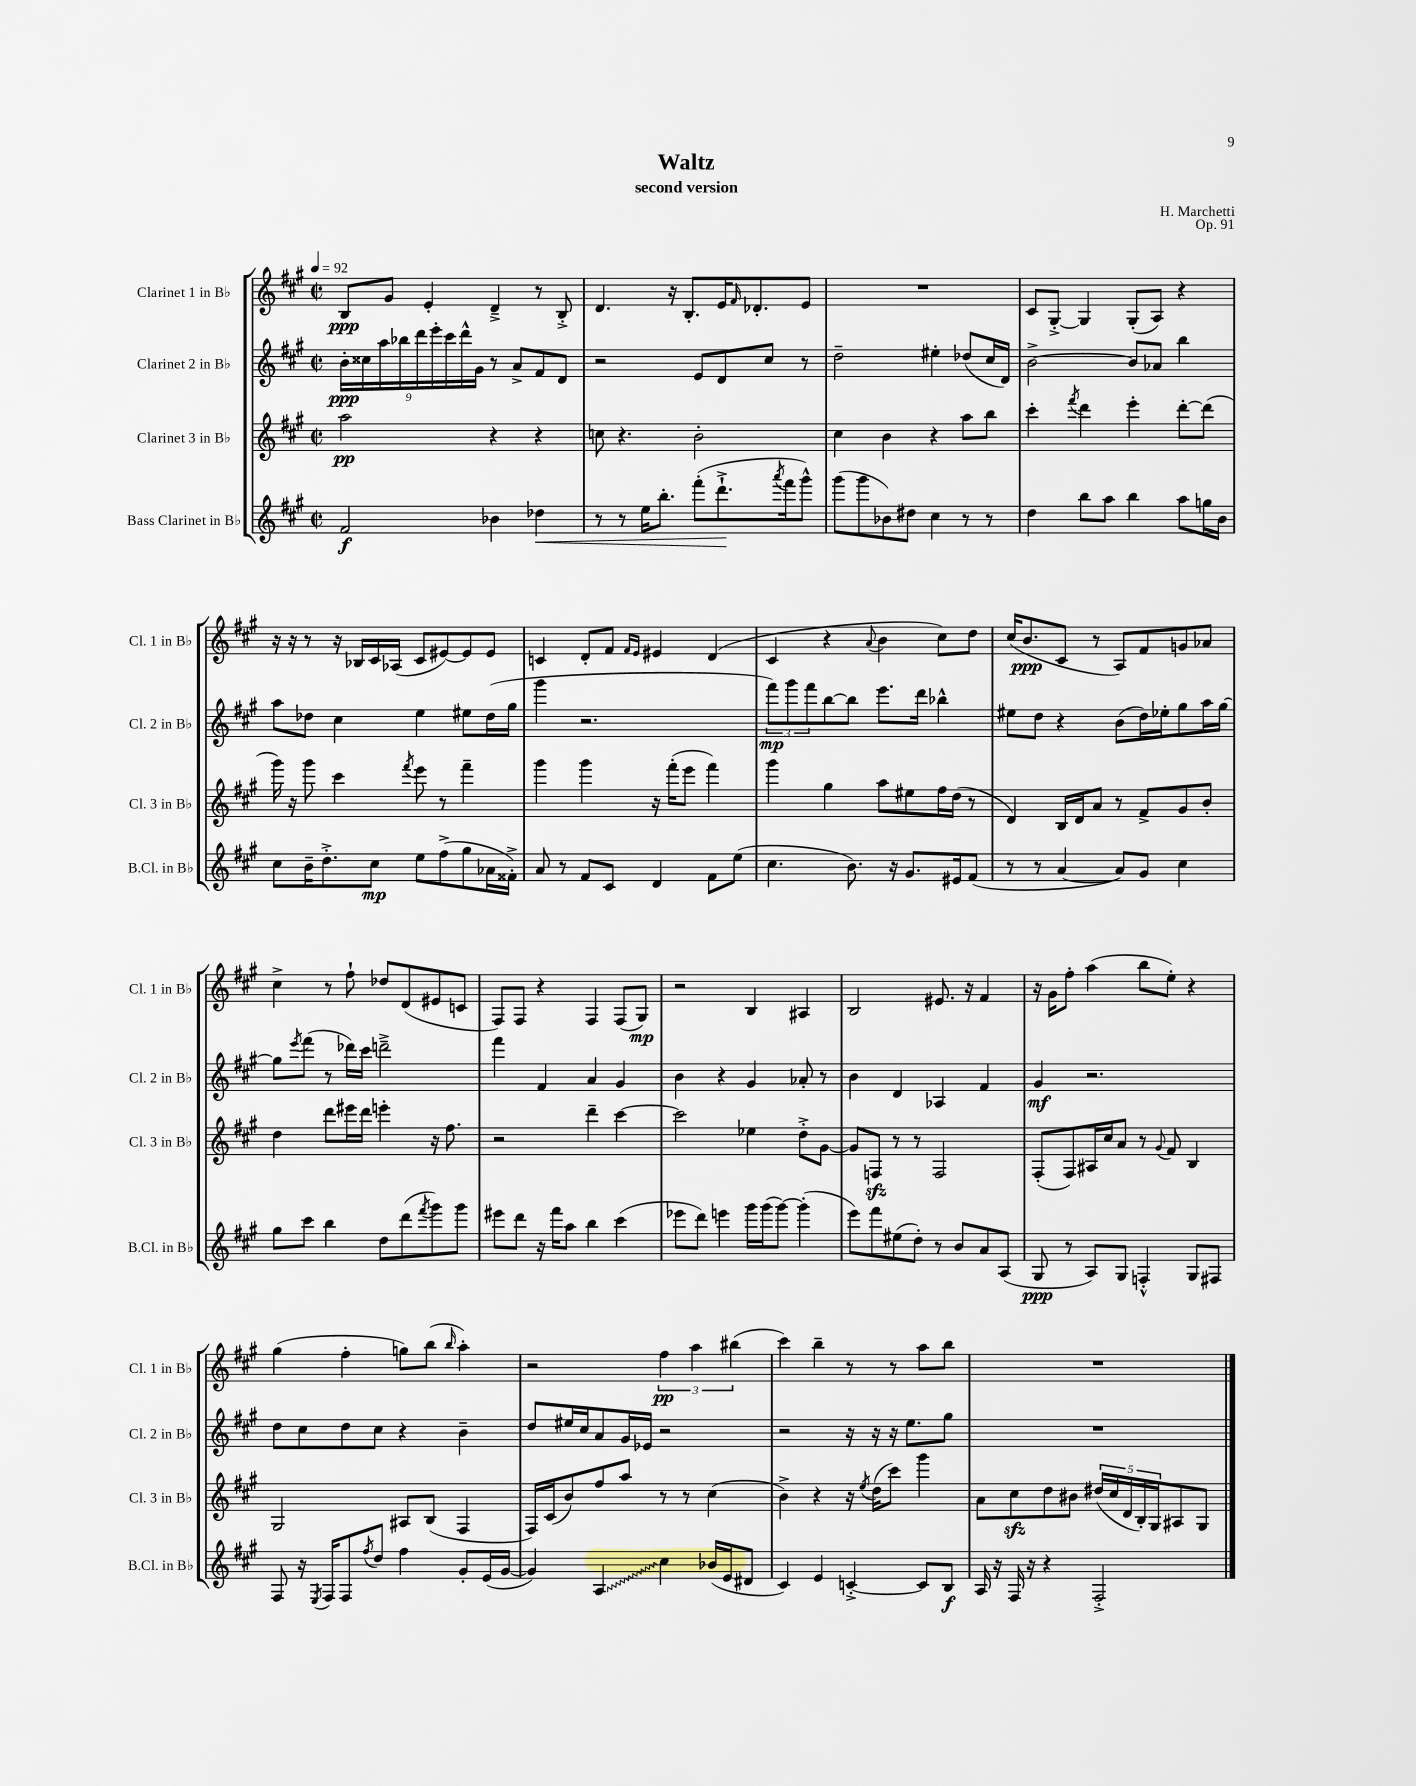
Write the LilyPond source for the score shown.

\header { title = "Waltz" composer = "H. Marchetti" subtitle = "second version" opus = "Op. 91" }
<<
\new StaffGroup <<
\new Staff = "s0" \with { instrumentName = "Clarinet 1 in Bb" shortInstrumentName = "Cl. 1 in Bb" } {
    \clef treble \key a \major \defaultTimeSignature \time 2/2 \tempo 4 = 92
    b8\ppp gis'8 e'4-. d'4---> r8 b8-.-> |
    d'4. r16 b8.-. e'16 \grace { fis'16 } des'8.-. e'8 |
    R1 |
    cis'8 gis8~-.-> gis4 gis8-.( a8) r4 |
    r16 r16 r8 r16 bes16 cis'16 aes16( cis'8 eis'8~) eis'8 eis'8 |
    c'4 d'8-. fis'8 \grace { fis'16 e'16 } eis'4 d'4( |
    cis'4 r4 \appoggiatura { a'8 } b'4 cis''8) d''8 |
    cis''16( b'8.\ppp cis'8 r8 a8) fis'8 g'8 aes'8 |
    cis''4-> r8 fis''8-! des''8 d'8( eis'8 c'8 |
    fis8) fis8 r4 fis4 fis8( gis8\mp) |
    r2 b4 ais4 |
    b2 eis'8. r16 fis'4 |
    r16 gis'16 fis''8-. a''4( b''8 e''8-.) r4 |
    gis''4( fis''4-. g''8) b''8( \grace { b''16 } a''4-.) |
    r2 \tuplet 3/2 { fis''4\pp a''4 bis''4( } |
    cis'''4) b''4-- r8 r8 a''8 b''8 |
    R1 \bar "|." |
}
\new Staff = "s1" \with { instrumentName = "Clarinet 2 in Bb" shortInstrumentName = "Cl. 2 in Bb" } {
    \clef treble \key a \major \defaultTimeSignature \time 2/2
    \tuplet 9/8 { b'16-.\ppp cisis''16 a''16 bes''16 d'''16 e'''16-. cis'''16 d'''16-^ gis'16 } r8 a'8-> fis'8 d'8 |
    r2 e'8 d'8 cis''8 r8 |
    d''2-- eis''4-. des''8( cis''16 d'16) |
    b'2~-> b'8 aes'8 b''4 |
    a''8 des''8 cis''4 e''4 eis''8 des''16( gis''16 |
    gis'''4 r2. |
    \tuplet 3/2 { fis'''8\mp) gis'''8 fis'''8 } b''8~ b''8 e'''8. d'''16 bes''4-^ |
    eis''8 d''8 r4 b'8( d''16) ees''16-. gis''8 a''16 gis''16~ |
    gis''8 \acciaccatura { e'''8 } fis'''8( r8 des'''16) cis'''16 d'''2---> |
    fis'''4 fis'4 a'4 gis'4 |
    b'4 r4 gis'4 aes'8-. r8 |
    b'4 d'4 aes4 fis'4 |
    gis'4\mf r2. |
    d''8 cis''8 d''8 cis''8 r4 b'4-- |
    d''8 eis''16 cis''16 a'8 gis'16 ees'16 r2 |
    r2 r16 r16 r16 e''8. gis''8 |
    R1 \bar "|." |
}
\new Staff = "s2" \with { instrumentName = "Clarinet 3 in Bb" shortInstrumentName = "Cl. 3 in Bb" } {
    \clef treble \key a \major \defaultTimeSignature \time 2/2
    a''2\pp r4 r4 |
    c''8 r4. b'2-. |
    cis''4 b'4 r4 a''8 b''8 |
    cis'''4-. \acciaccatura { fis'''8 } d'''4 e'''4-. d'''8~-. d'''8( |
    gis'''16) r16 gis'''8 cis'''4 \acciaccatura { fis'''8 } e'''8 r8 fis'''4-- |
    gis'''4 gis'''4 r16 fis'''16-.( e'''8 fis'''4) |
    gis'''4 gis''4 a''8 eis''8 fis''16 d''16( r8 |
    d'4) b16 d'16 a'8 r8 fis'8-> gis'8 b'8-. |
    d''4 d'''8 eis'''16 d'''16 e'''4-. r16 fis''8. |
    r2 d'''4-- cis'''4~ |
    cis'''2 ees''4 d''8-.-> gis'8~ |
    gis'8 f8\sfz r8 r8 f2 |
    fis8-.( fis8) ais16 cis''16 a'8 r8 \appoggiatura { gis'8 } fis'8 b4 |
    gis2 ais8 b8( fis4 |
    fis16) cis'16( b'8) fis''8 a''8 r8 r8 cis''4( |
    b'4->) r4 r16 \acciaccatura { e''8 } d''16( cis'''8) gis'''4 |
    a'8 cis''8\sfz d''8 bis'8 \tuplet 5/4 { dis''16( cis''16 d'16 b16-.) gis16 } ais8 gis8 \bar "|." |
}
\new Staff = "s3" \with { instrumentName = "Bass Clarinet in Bb" shortInstrumentName = "B.Cl. in Bb" } {
    \clef treble \key a \major \defaultTimeSignature \time 2/2
    fis'2\f bes'4 des''4\< |
    r8 r8 e''16 b''8.-. fis'''8-.( d'''8.-!->\! \acciaccatura { a'''8 } fis'''16 gis'''8-^) |
    gis'''8( gis'''8 bes'8) dis''8 cis''4 r8 r8 |
    d''4 b''8 a''8 b''4 a''8 g''16 b'16 |
    cis''8 b'16-- d''8.-.-> cis''8\mp e''8 fis''8->( gis''8 aes'16 fisis'16-.->) |
    a'8 r8 fis'8 cis'8 d'4 fis'8 e''8( |
    cis''4. b'8.) r16 gis'8. eis'16 fis'8( |
    r8 r8 a'4~ a'8) gis'8 cis''4 |
    gis''8 cis'''8 b''4 d''8 d'''8( \acciaccatura { fis'''8 } gis'''8) gis'''8 |
    eis'''8 d'''8 r16 fis'''16 a''8 b''4 cis'''4( |
    ees'''8 d'''8) e'''4 gis'''16 gis'''16( gis'''8~) gis'''4-.( |
    e'''8) fis'''8 eis''8( d''8-.) r8 b'8 a'8 a8( |
    gis8\ppp r8 a8) gis8 f4-.-^ gis8 fis8 |
    fis8 r16 \acciaccatura { e8 } fis16 fis8 \acciaccatura { fis''8 } d''8 fis''4 gis'8-. e'16( gis'16~ |
    gis'4) \once \override Glissando.style = #'zigzag a4\glissando cis''4 bes'16( e'16 dis'8 |
    cis'4) e'4 c'4~-.-> c'8 b8\f |
    a16 r16 fis16 r16 r4 fis2-.-> \bar "|." |
}
>>
>>
\layout { \context { \Score \remove "Bar_number_engraver" } }
